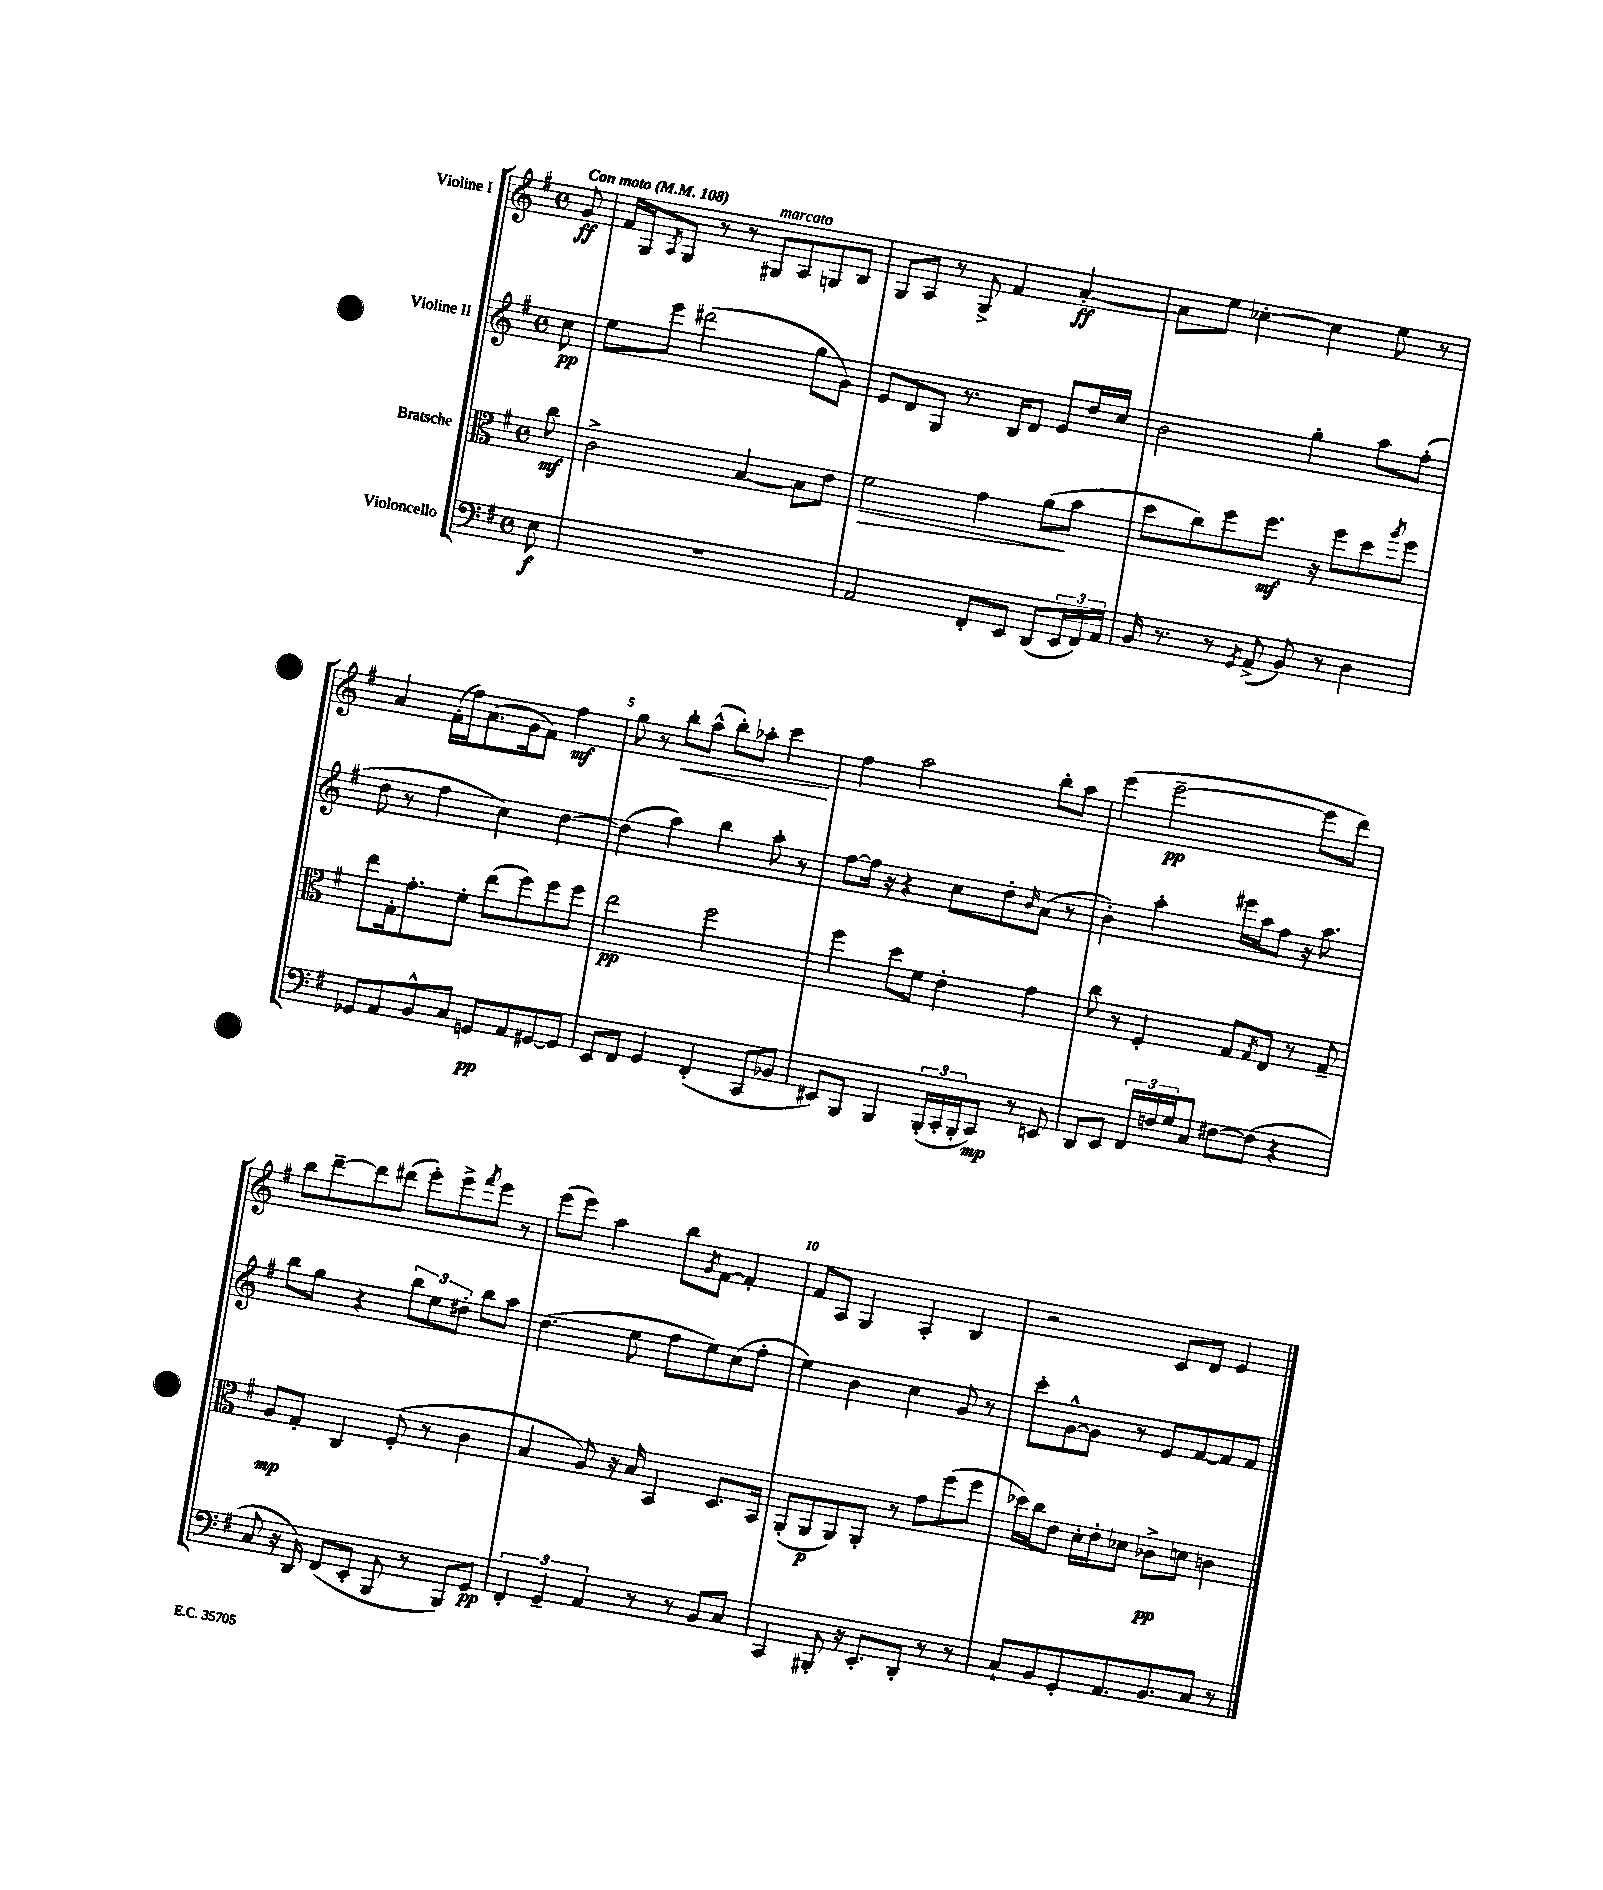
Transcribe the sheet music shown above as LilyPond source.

<<
\new StaffGroup <<
\new Staff = "s0" \with { instrumentName = "Violine I" } {
    \clef treble \key g \major \defaultTimeSignature \time 4/4 \partial 8 \tempo "Con moto" 4 = 108
    g'8\ff |
    fis'16 g16 \acciaccatura { a8 } g8 r8 r8 gis8^\markup { \italic "marcato" } a8 g8 b8 |
    g8 a8 r8 g8-> fis'4 a'4~-.\ff |
    a'8 e''8 ces''4~-. ces''4 e''8 r8 |
    a'4 fis'16-.( fis''16) a'8.( g'16 fis'8) fis''4\mf |
    g''8 r8 b''8-.\< a''8-^( b''8-.) aes''8-. c'''4\! |
    fis''4 a''2 b''8-. a''8 |
    e'''4( e'''2~--\pp e'''8 d'''8) |
    b''8 d'''8~-- d'''8 dis'''8( e'''8-.) e'''8-> \acciaccatura { fis'''8 } e'''8 r8 |
    e'''8( e'''8) a''4 b''8 \acciaccatura { g'8 } fis'8~ fis'4-. |
    fis'8 a8 g4 a4-. b4 |
    r2 c'8 d'8 e'4 \bar "|." |
}
\new Staff = "s1" \with { instrumentName = "Violine II" } {
    \clef treble \key g \major \defaultTimeSignature \time 4/4 \partial 8
    c''8\pp |
    e''8 e'''8 dis'''2( g''8 g'8) |
    e'8 d'8 g8 r8. b16 d'8 e'8 d''16 c''16 |
    b'2 g''4-. a''8 fis''8-.( |
    d''8 r8 fis''4 c''4) d''4~ |
    d''4( a''4) b''4 a''8-. r8 |
    fis''8~ fis''16 r16 r4 c''8 d''8-. \grace { b'16 } a'8( r8 |
    b'4-.) a''4-. eis'''16 a''16 fis''8 r16 a''8. |
    b''8 g''8 r4 \tuplet 3/2 { b''8 e''8 dis''8-. } b''8 a''8 |
    d''4.( e''8 fis''8 e''8) c''8( fis''8-. |
    e''4) b'4 c''4 g'8 r8 |
    c'''8-. g'8~-^ g'8 r8 e'8 fis'8~ fis'8 fis'8 \bar "|." |
}
\new Staff = "s2" \with { instrumentName = "Bratsche" } {
    \clef alto \key g \major \defaultTimeSignature \time 4/4 \partial 8
    c''8\mf |
    c'2-> b4~ b8 e'8 |
    fis'2\> g'4 a'8\!( b'8 |
    d''8 c''8) fis''8 fis''8.\mf r16 fis''8 d''8 \acciaccatura { a''8 } fis''8 |
    e''8 g16-. g'8.-. fis'8-. e''8( fis''8) fis''8 fis''8 |
    e''2\pp fis''2 |
    fis''4 d''8 fis'8 e'4-. g'4 |
    c''8 r8 fis4-. g8 \acciaccatura { g8 } e8 r8 g8-- |
    a8\mp g8-. c4 fis8-.( r8 c'4 |
    b4 a8) r16 b16 b,4 d8. b,16 |
    a,8-.( a,8\p a,8) a,8-. r8 g'8 fis''8( fis''8 |
    des''16) c''16 e'8 d'16-. e'16-. des'8 ces'8->\pp d'8 c'4 \bar "|." |
}
\new Staff = "s3" \with { instrumentName = "Violoncello" } {
    \clef bass \key g \major \defaultTimeSignature \time 4/4 \partial 8
    e8\f |
    r1 |
    a,2 fis,8-. e,8 d,8( \tuplet 3/2 { e,16 fis,16) a,16 } |
    b,16 r8. r8 \acciaccatura { g,8 } a,8->( b,8) r8 d4 |
    ges,8 a,8 b,8-^ c8 g,8\pp a,8 gis,8~ gis,8 |
    e,8 fis,8 g,4 fis,4-.( c,8 bes,8 |
    eis,8) b,,8 b,,4 \tuplet 3/2 { b,,16-.( c,16-. b,,16-. } c,8\mp) r8 e,8 |
    d,8 e,8 \tuplet 3/2 { fis,16 f16 g16 } c8 fis8~ fis8( r4 |
    c8 r16 d,16) fis,8( e,8-. b,,8 r8 b,,8) g,8\pp |
    \tuplet 3/2 { fis,4-. g,4-- a,4 } r8 r8 b,8 c8 |
    c,4 bis,,8-. r16 e,8.-. d,8-. r8 r8 |
    c8-! b,8 g,8-. a,8. b,8. c8 r8 \bar "|." |
}
>>
>>
\layout { \context { \Score \override BarNumber.break-visibility = ##(#f #t #t) barNumberVisibility = #(every-nth-bar-number-visible 5) } }
